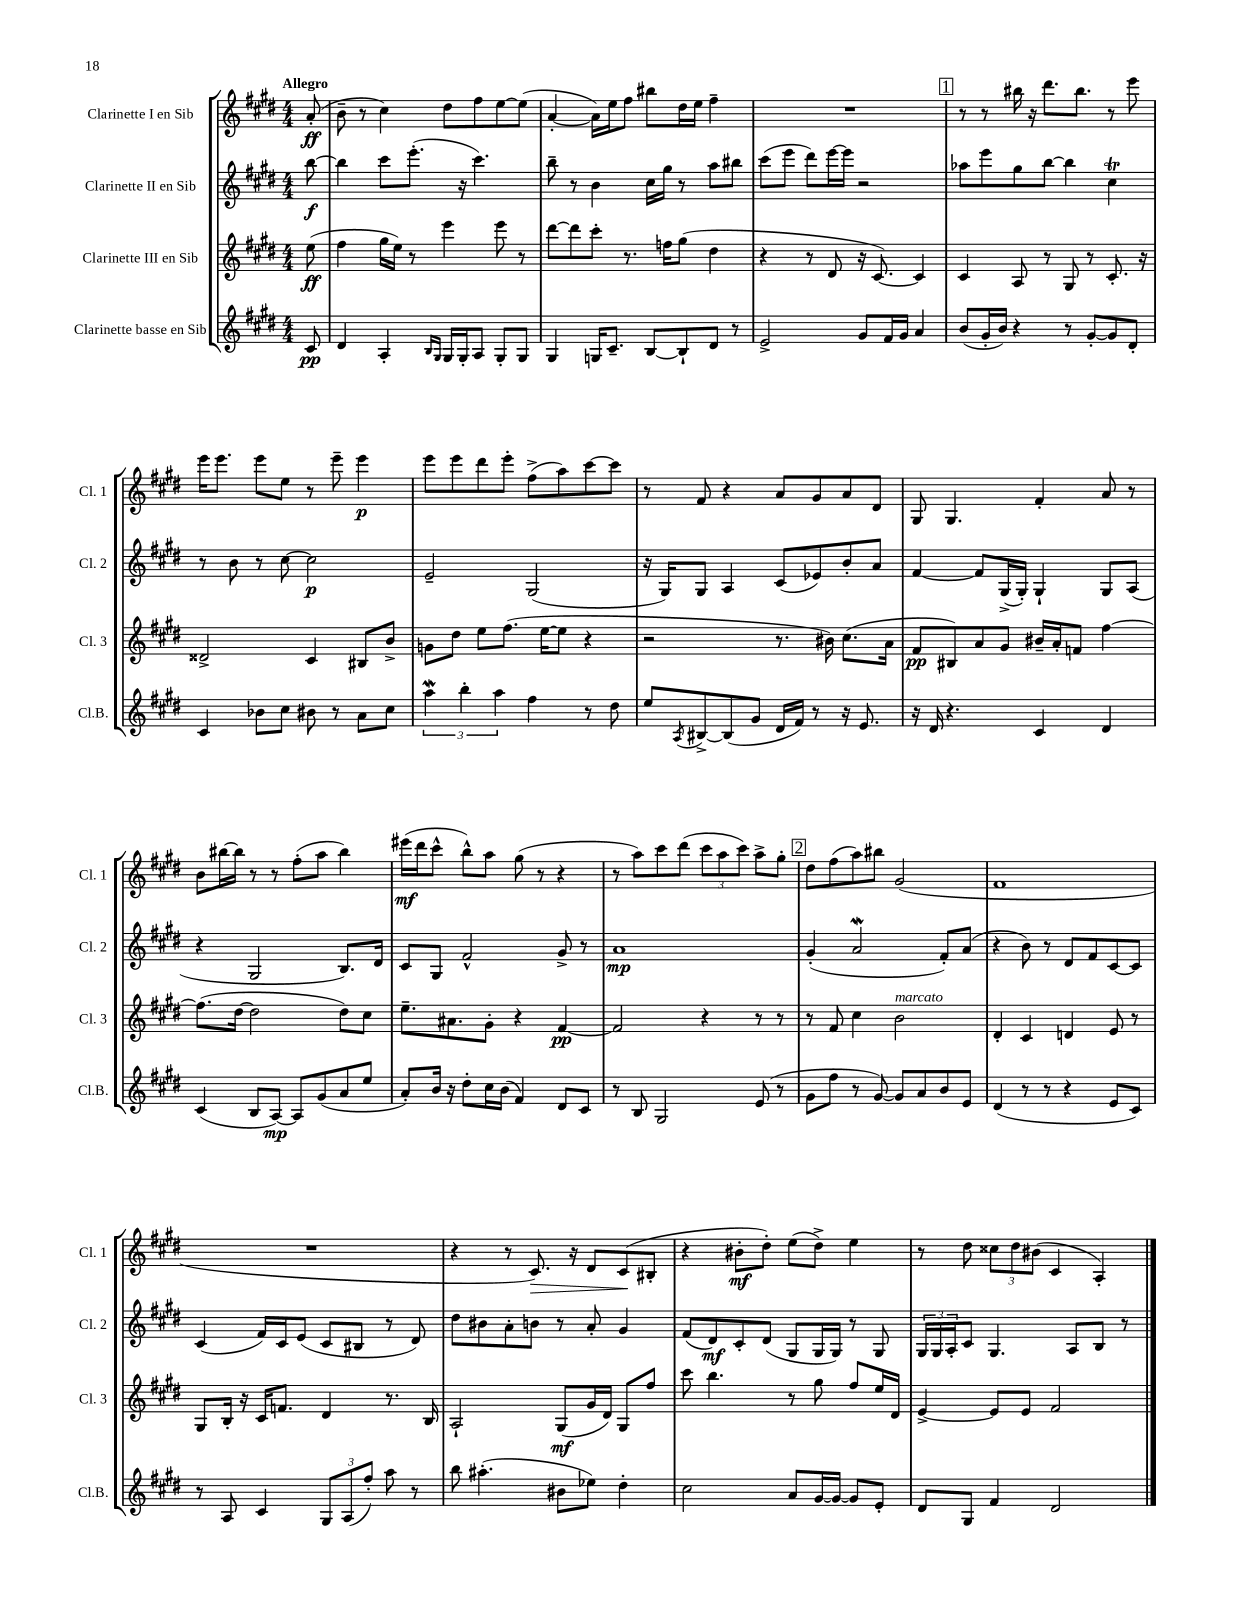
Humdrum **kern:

**kern	**kern	**kern	**kern
*staff4	*staff3	*staff2	*staff1
*clefG2	*clefG2	*clefG2	*clefG2
*k[f#c#g#d#]	*k[f#c#g#d#]	*k[f#c#g#d#]	*k[f#c#g#d#]
*M4/4	*M4/4	*M4/4	*M4/4
8c#	(8ee	[8bb	(8a'
=	=	=	=
4d#	4ff#	4bb]	8b~
.	.	.	8r
4A'	16gg#	8ccc#	4cc#)
.	16ee)	.	.
.	8r	(8.eee'	.
16qqB	.	.	.
16qqG#	.	.	.
16G#	4eee	.	8dd#
16G#'	.	16r	.
8A	.	4.ccc#)	8ff#
8G#'	8eee	.	[8ee
8G#	8r	.	(8ee]
=	=	=	=
4G#	[8ddd#	8bb~	[4a'
.	8ddd#]	8r	.
16G	8ccc#'	4b	16a])
8.c#~	.	.	16ee
.	8.r	.	8ff#
[8B	.	16cc#	8bb#
.	16ff	16gg#	.
8B`]	(8gg#	8r	16dd#
.	.	.	16ee
8d#	4dd#	8aa	4ff#~
8r	.	8bb#	.
=	=	=	=
2e^	4r	(8ccc#	1r
.	.	8eee	.
.	8r	8ddd#)	.
.	8d#	[16eee	.
.	.	16eee]	.
8g#	16r	2r	.
.	[8.c#)	.	.
16f#	.	.	.
16g#	.	.	.
4a	4c#]	.	.
=	=	=	=
(8b	4c#	8aa-	8r
16g#'	.	8eee	8r
16b)	.	.	.
4r	8A	8gg#	16bb#
.	.	.	16r
.	8r	[8bb	8.ddd#
8r	8G#	4bb]	.
.	.	.	8.bb#
[8g#'	8r	.	.
8g#]	8.c#'	4cc#	8r
8d#'	.	.	8eee
.	16r	.	.
=	=	=	=
4c#	2d##^	8r	16eee
.	.	.	8.eee
.	.	8b	.
8b-	.	8r	8eee
8cc#	.	[8cc#	8ee
8b#	4c#	2cc#]	8r
8r	.	.	8eee~
8a	8B#	.	4eee
8cc#	8b^	.	.
=	=	=	=
6aa	8g	2e~	8eee
.	8dd#	.	8eee
6bb'	.	.	.
.	8ee	.	8ddd#
6aa	.	.	.
.	(8.ff#	.	8eee'
4ff#	.	(2G#	(8ff#^
.	[16ee	.	.
.	8ee]	.	8aa)
8r	4r	.	[8ccc#
8dd#	.	.	8ccc#]
=	=	=	=
8ee	2r	16r	8r
.	.	16G#)	.
8qA	.	.	.
[8B#^	.	8G#	8f#
(8B#]	.	4A	4r
8g#	.	.	.
16d#	8.r	(8c#	8a
16f#)	.	.	.
8r	.	8e-)	8g#
.	16b#)	.	.
16r	(8.cc#	8b'	8a
8.e	.	.	.
.	.	8a	8d#
.	16a	.	.
=	=	=	=
16r	8f#	[4f#	8G#
16d#	.	.	.
4.r	8B#)	.	4.G#
.	8a	8f#]	.
.	8g#	(16G#^	.
.	.	16G#')	.
4c#	16b#~	4G#`	4f#'
.	16a'	.	.
.	8f	.	.
4d#	[4ff#	8G#	8a
.	.	(8A	8r
=	=	=	=
(4c#	(8.ff#]	4r	8b
.	.	.	[16bb#
.	[16dd#	.	16bb#]
8B	2dd#]	2G#	8r
[8A)	.	.	8r
8A]	.	.	(8ff#'
(8g#	.	.	8aa
8a	8dd#)	8.B)	4bb#)
8ee	8cc#	.	.
.	.	16d#	.
=	=	=	=
8a')	8.ee~	8c#	(16eee#
.	.	.	16ddd#
16b	.	8G#	8ccc#^^
16r	8.a#	.	.
8dd#'	.	2f#^^	8bb^^)
16cc#	8g#'	.	8aa
(16b	.	.	.
4f#)	4r	.	(8gg#
.	.	.	8r
8d#	[4f#	8g#^	4r
8c#	.	8r	.
=	=	=	=
8r	2f#]	1a	8r
8B	.	.	8aa)
2G#	.	.	8ccc#
.	.	.	(8ddd#
.	4r	.	12ccc#
.	.	.	12aa
.	.	.	12ccc#)
(8e	8r	.	8aa^
8r	8r	.	8gg#'
=	=	=	=
8g#	8r	(4g#'	8dd#
8ff#	8f#	.	(8ff#
8r	4cc#	2a	8aa)
[8g#)	.	.	8bb#
8g#]	2b	.	(2g#
8a	.	.	.
8b	.	8f#')	.
8e	.	(8a	.
=	=	=	=
(4d#	4d#'	4r	1f#
8r	4c#	8b)	.
8r	.	8r	.
4r	4d	8d#	.
.	.	8f#	.
8e	8e	[8c#	.
8c#)	8r	8c#]	.
=	=	=	=
8r	8G#	(4c#	1r
8A	16B'	.	.
.	16r	.	.
4c#	16c#	16f#)	.
.	8.f	16c#	.
.	.	(8e	.
12G#	4d#	8c#	.
(12A	.	.	.
.	.	8B#	.
12ff#')	.	.	.
8aa	8.r	8r	.
8r	.	8d#)	.
.	16B	.	.
=	=	=	=
8bb	2A`	8dd#	4r
(4.aa#'	.	8b#	.
.	.	8a'	8r
.	.	8b	8.c#)
8b#	(8G#	8r	.
.	.	.	16r
8ee-)	16g#	8a'	8d#
.	16d#)	.	.
4dd#'	8G#	4g#	(8c#
.	8ff#	.	8B#'
=	=	=	=
2cc#	8ccc#	(8f#	4r
.	4.bb	8d#)	.
.	.	8c#'	8b#'
.	.	(8d#	8dd#')
8a	8r	8G#	(8ee
[16g#	8gg#	16G#	8dd#^)
16g#_	.	16G#)	.
8g#]	8ff#	8r	4ee
8e'	16ee	8G#	.
.	16d#	.	.
=	=	=	=
8d#	[4e^	24G#	8r
.	.	24G#	.
.	.	24A'	.
8G#	.	8c#	8dd#
4f#	8e]	4.G#	12cc##
.	.	.	12dd#
.	8e	.	.
.	.	.	(12b#
2d#	2f#	.	4c#
.	.	8A	.
.	.	8B	4A')
.	.	8r	.
==	==	==	==
*-	*-	*-	*-
